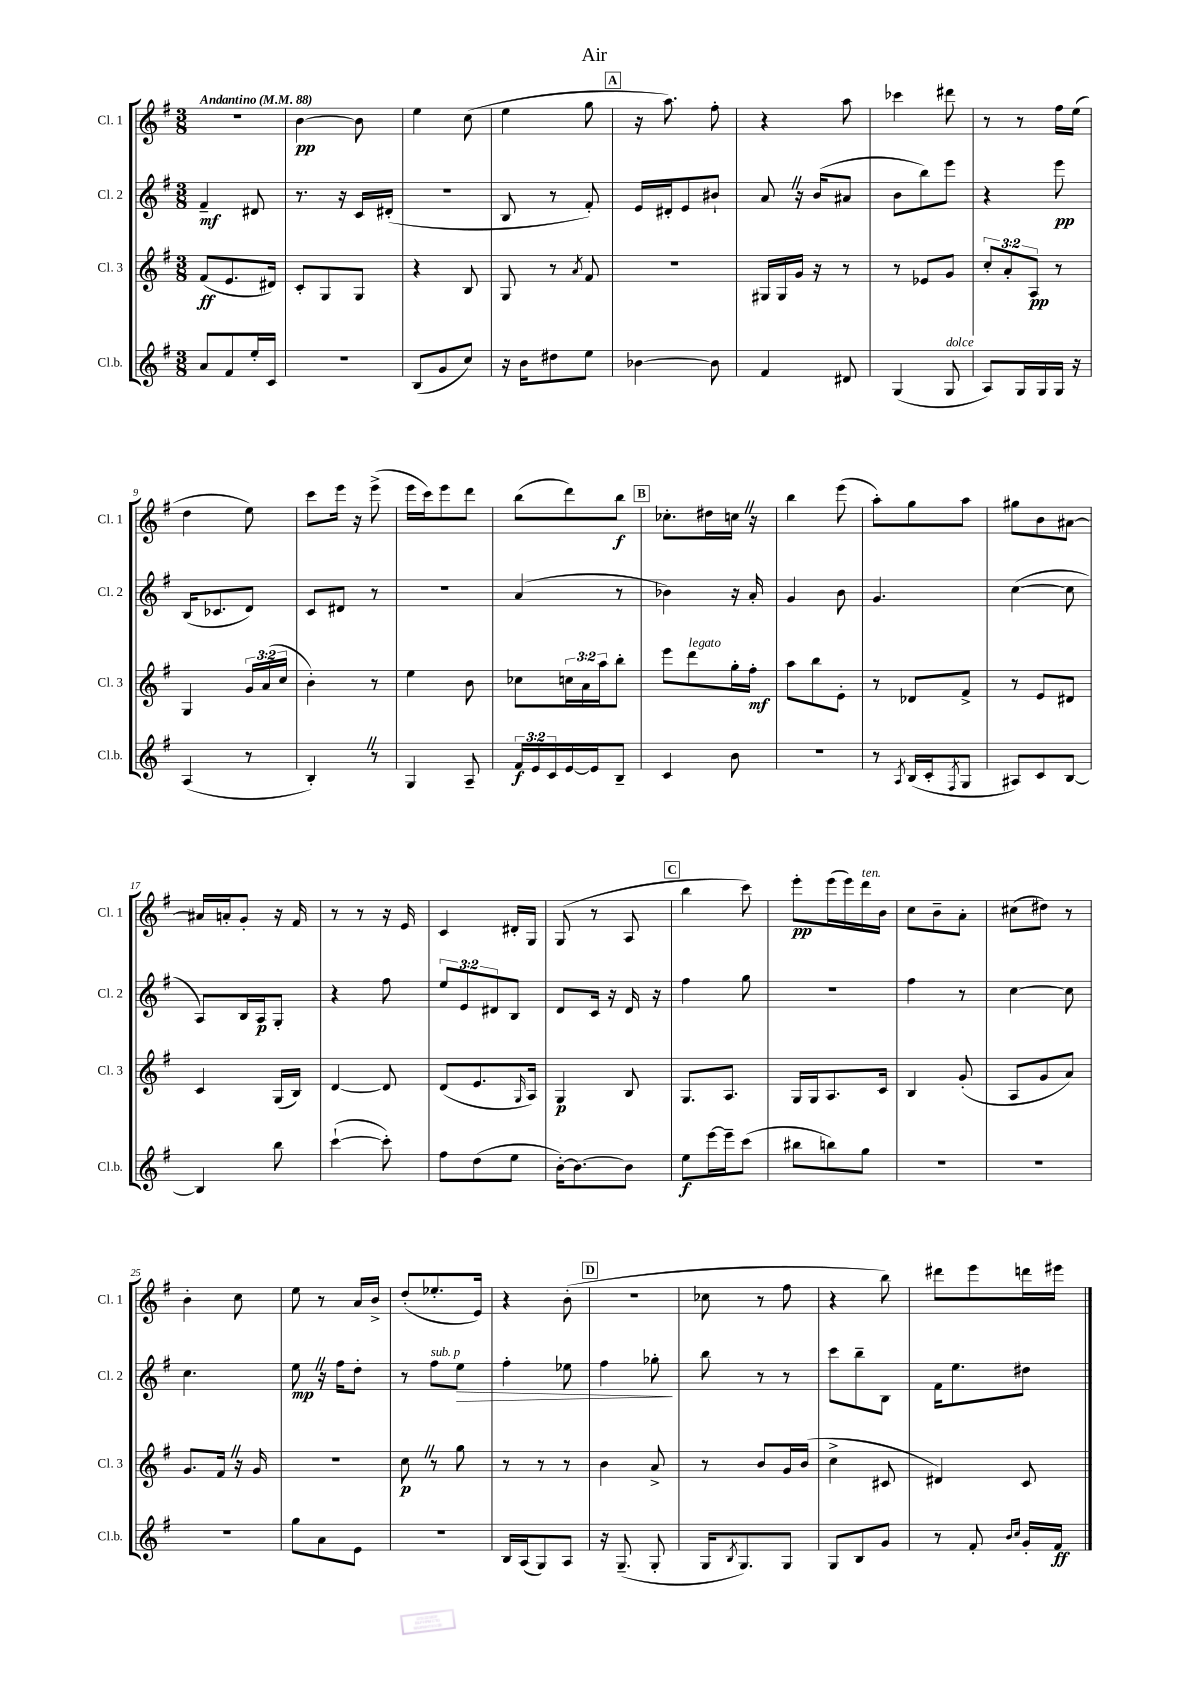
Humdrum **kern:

**kern	**dynam	**kern	**dynam	**kern	**dynam	**kern	**dynam
*part4	*part4	*part3	*part3	*part2	*part2	*part1	*part1
*staff4	*staff4	*staff3	*staff3	*staff2	*staff2	*staff1	*staff1
*I"Cl.b.	*	*I"Cl. 3	*	*I"Cl. 2	*	*I"Cl. 1	*
*I'Cl.b.	*	*I'Cl. 3	*	*I'Cl. 2	*	*I'Cl. 1	*
*clefG2	*	*clefG2	*	*clefG2	*	*clefG2	*
*k[f#]	*	*k[f#]	*	*k[f#]	*	*k[f#]	*
*M3/8	*	*M3/8	*	*M3/8	*	*M3/8	*
*MM88	*	*MM88	*	*MM88	*	*MM88	*
=1	=1	=1	=1	=1	=1	=1	=1
!	!	!	!	!	!	!LO:TX:a:B:t=Andantino	!
8a/L	.	(8f#/L	ff	4f#~/	mf	4.r	.
8f#/	.	8.e/	.	.	.	.	.
16ee'/L	.	.	.	8d#X/	.	.	.
16c/JJ	.	16d#X/Jk)	.	.	.	.	.
=2	=2	=2	=2	=2	=2	=2	=2
4.r	.	8c'/L	.	8.r	.	[4b\	pp
.	.	8G/	.	.	.	.	.
.	.	.	.	16r	.	.	.
.	.	8G/J	.	16c/LL	.	8b\]	.
.	.	.	.	(16d#X'/JJ	.	.	.
=3	=3	=3	=3	=3	=3	=3	=3
(8B/L	.	4r	.	4.r	.	4ee\	.
8g/	.	.	.	.	.	.	.
8cc/J)	.	8B/	.	.	.	(8cc\	.
=4	=4	=4	=4	=4	=4	=4	=4
16r	.	8G/	.	8B/	.	4ee\	.
16b\KL	.	.	.	.	.	.	.
8dd#X\	.	8r	.	8r	.	.	.
.	.	8qa/	.	.	.	.	.
8ee\J	.	8f#/	.	8f#'/)	.	8gg\	.
!!LO:REH:place=s1:t=A
=5	=5	=5	=5	=5	=5	=5	=5
[4b-X\	.	4.r	.	16e/LL	.	16r	.
.	.	.	.	16d#X'/J	.	8.aa\)	.
.	.	.	.	8e/	.	.	.
8b-\]	.	.	.	8b#X`/J	.	8ff#'\	.
=6	=6	=6	=6	=6	=6	=6	=6
4f#/	.	16G#X/LL	.	8aZ/	.	4r	.
.	.	16G#/	.	.	.	.	.
.	.	16g/JJ	.	16r	.	.	.
.	.	16r	.	(16b/KL	.	.	.
8d#X/	.	8r	.	8a#X/J	.	8aa\	.
=7	=7	=7	=7	=7	=7	=7	=7
(4G/	.	8r	.	8b\L	.	4ccc-X\	.
.	.	8e-X/L	.	8bb\)	.	.	.
!LO:TX:a:i:t=dolce	!	!	!	!	!	!	!
8G/	.	8g/J	.	8eee\J	.	8ddd#X\	.
=8	=8	=8	=8	=8	=8	=8	=8
8A/L)	.	12cc'/L	.	4r	.	8r	.
.	.	12a'/	.	.	.	.	.
16G/L	.	.	.	.	.	8r	.
.	.	12A/J	pp	.	.	.	.
16G/	.	.	.	.	.	.	.
16G/JJ	.	8r	.	8eee\	pp	16ff#\LL	.
16r	.	.	.	.	.	(16ee\JJ	.
!!LO:LB:g=z
=9	=9	=9	=9	=9	=9	=9	=9
(4A/	.	4G/	.	(16B/KL	.	4dd\	.
.	.	.	.	8.c-X/	.	.	.
8r	.	24g/LL	.	8d/J)	.	8ee\)	.
.	.	(24a/	.	.	.	.	.
.	.	24cc/JJ	.	.	.	.	.
=10	=10	=10	=10	=10	=10	=10	=10
4B'Z/)	.	4b'\)	.	8c/L	.	8ccc\L	.
.	.	.	.	8d#X/J	.	16eee\Jk	.
.	.	.	.	.	.	16r	.
8r	.	8r	.	8r	.	(8eee^\	.
=11	=11	=11	=11	=11	=11	=11	=11
4G/	.	4ee\	.	4.r	.	16eee\LL	.
.	.	.	.	.	.	16ccc\J)	.
.	.	.	.	.	.	8eee\	.
8A~/	.	8b\	.	.	.	8ddd\J	.
=12	=12	=12	=12	=12	=12	=12	=12
24f#/LL	f	8cc-X\L	.	(4a/	.	(8bb\L	.
24e/	.	.	.	.	.	.	.
24c/	.	.	.	.	.	.	.
[16e/	.	24ccn\L	.	.	.	8ddd\)	.
.	.	24a\	.	.	.	.	.
16e/J]	.	.	.	.	.	.	.
.	.	24aa\J	.	.	.	.	.
8B~/J	.	8bb'\J	.	8r	.	8bb\J	f
!!LO:REH:place=s1:t=B
=13	=13	=13	=13	=13	=13	=13	=13
4c/	.	8eee\L	.	4b-X\)	.	8.cc-X'\L	.
!	!	!LO:TX:a:i:t=legato	!	!	!	!	!
.	.	8ddd\	.	.	.	.	.
.	.	.	.	.	.	16dd#X\L	.
8b\	.	16gg'\L	.	16r	.	16ccnZ\JJ	.
.	.	16ff#'\JJ	mf	16a'/	.	16r	.
=14	=14	=14	=14	=14	=14	=14	=14
4.r	.	8aa\L	.	4g/	.	4bb\	.
.	.	8bb\	.	.	.	.	.
.	.	8e'\J	.	8b\	.	(8eee\	.
=15	=15	=15	=15	=15	=15	=15	=15
8r	.	8r	.	4.g/	.	8aa'\L)	.
8qA/	.	.	.	.	.	.	.
(16B/LL	.	8d-X/L	.	.	.	8gg\	.
16c'/J	.	.	.	.	.	.	.
8qF#/	.	.	.	.	.	.	.
8G/J	.	8f#^/J	.	.	.	8aa\J	.
=16	=16	=16	=16	=16	=16	=16	=16
8A#X/L)	.	8r	.	([4cc\	.	8gg#X\L	.
8c/	.	8e/L	.	.	.	8b\	.
[8B/J	.	8d#X/J	.	8cc\]	.	[8a#X\J	.
!!LO:LB:g=z
=17	=17	=17	=17	=17	=17	=17	=17
4B/]	.	4c/	.	8A/L)	.	16a#X/LL]	.
.	.	.	.	.	.	16an'/J	.
.	.	.	.	16B/L	.	8g'/J	.
.	.	.	.	16A/J	p	.	.
8bb\	.	(16G/LL	.	8G'/J	.	16r	.
.	.	16B/JJ)	.	.	.	16f#/	.
=18	=18	=18	=18	=18	=18	=18	=18
([4ccc`\	.	[4d/	.	4r	.	8r	.
.	.	.	.	.	.	8r	.
8ccc'\])	.	8d/]	.	8ff#\	.	16r	.
.	.	.	.	.	.	16e/	.
=19	=19	=19	=19	=19	=19	=19	=19
8ff#\L	.	(8d/L	.	12ee/L	.	4c/	.
.	.	.	.	12e/	.	.	.
(8dd\	.	8.e/	.	.	.	.	.
.	.	.	.	12d#X/	.	.	.
8ee\J	.	.	.	8B/J	.	16d#X'/LL	.
.	.	16qqG/	.	.	.	.	.
.	.	16A/Jk)	.	.	.	16G/JJ	.
=20	=20	=20	=20	=20	=20	=20	=20
[16b'\KL)	.	4G/	p	8d/L	.	(8G/	.
8.b\_	.	.	.	.	.	.	.
.	.	.	.	16c/Jk	.	8r	.
.	.	.	.	16r	.	.	.
8b\J]	.	8B/	.	16d/	.	8A/	.
.	.	.	.	16r	.	.	.
!!LO:REH:place=s1:t=C
=21	=21	=21	=21	=21	=21	=21	=21
8ee\L	f	8.G/L	.	4ff#\	.	4bb\	.
[16eee\L	.	.	.	.	.	.	.
16eee~\J]	.	8.A/J	.	.	.	.	.
(8ccc\J	.	.	.	8gg\	.	8ccc\)	.
=22	=22	=22	=22	=22	=22	=22	=22
8bb#X\L	.	16G/LL	.	4.r	.	8eee'\L	pp
.	.	16G/J	.	.	.	.	.
8bbn\)	.	8.A/	.	.	.	(16eee\L	.
.	.	.	.	.	.	16eee\)	.
!	!	!	!	!	!	!LO:TX:a:i:t=ten.	!
8gg\J	.	.	.	.	.	16ddd\	.
.	.	16c/Jk	.	.	.	16b\JJ	.
=23	=23	=23	=23	=23	=23	=23	=23
4.r	.	4B/	.	4ff#\	.	8cc\L	.
.	.	.	.	.	.	8b~\	.
.	.	(8g'/	.	8r	.	8a'\J	.
=24	=24	=24	=24	=24	=24	=24	=24
4.r	.	8A/L	.	[4cc\	.	(8cc#X\L	.
.	.	8g/	.	.	.	8dd#X\J)	.
.	.	8a/J)	.	8cc\]	.	8r	.
!!LO:LB:g=z
=25	=25	=25	=25	=25	=25	=25	=25
4.r	.	8.g/L	.	4.cc\	.	4b'\	.
.	.	16f#Z/Jk	.	.	.	.	.
.	.	16r	.	.	.	8cc\	.
.	.	16g/	.	.	.	.	.
=26	=26	=26	=26	=26	=26	=26	=26
8gg\L	.	4.r	.	8eeZ\	mp	8ee\	.
8a\	.	.	.	16r	.	8r	.
.	.	.	.	16ff#\KL	.	.	.
8e\J	.	.	.	8dd'\J	.	16a/LL	.
.	.	.	.	.	.	16b^/JJ	.
=27	=27	=27	=27	=27	=27	=27	=27
4.r	.	8ccZ\	p	8r	.	(8dd'/L	.
!	!	!	!	!LO:TX:a:i:t=sub. p	!	!	!
.	.	8r	.	8ff#\L	.	8.ee-X'/	.
!	!	!	!	!	!LO:HP:b	!	!
.	.	8gg\	.	8ee\J	>	.	.
.	.	.	.	.	.	16e/Jk)	.
=28	=28	=28	=28	=28	=28	=28	=28
16B/LL	.	8r	.	4ff#'\	.	4r	.
(16A/J	.	.	.	.	.	.	.
8G/)	.	8r	.	.	.	.	.
8A/J	.	8r	.	8ee-X\	.	(8b'\	.
!!LO:REH:place=s1:t=D
=29	=29	=29	=29	=29	=29	=29	=29
16r	.	4b\	.	4ff#\	.	4.r	.
(8.G~/	.	.	.	.	.	.	.
8G'/	.	8a^/	.	8gg-X'\	.	.	.
.	.	.	.	.	]	.	.
=30	=30	=30	=30	=30	=30	=30	=30
16G/KL	.	8r	.	8bb\	.	8cc-X\	.
8qB/	.	.	.	.	.	.	.
8.G/)	.	.	.	.	.	.	.
.	.	8b/L	.	8r	.	8r	.
8G/J	.	16g/L	.	8r	.	8ff#\	.
.	.	(16b/JJ	.	.	.	.	.
=31	=31	=31	=31	=31	=31	=31	=31
8G/L	.	4cc^\	.	8ccc\L	.	4r	.
8B/	.	.	.	8bb~\	.	.	.
8g/J	.	8c#X/	.	8B\J	.	8bb\)	.
=32	=32	=32	=32	=32	=32	=32	=32
8r	.	4d#X/)	.	16f#\KL	.	8ddd#X\L	.
.	.	.	.	8.ee\	.	.	.
8f#'/	.	.	.	.	.	8eee\	.
16qqb/LL	.	.	.	.	.	.	.
16qqcc/JJ	.	.	.	.	.	.	.
16g'/LL	.	8c/	.	8dd#X\J	.	16dddn\L	.
16f#/JJ	ff	.	.	.	.	16eee#X\JJ	.
==	==	==	==	==	==	==	==
*-	*-	*-	*-	*-	*-	*-	*-
